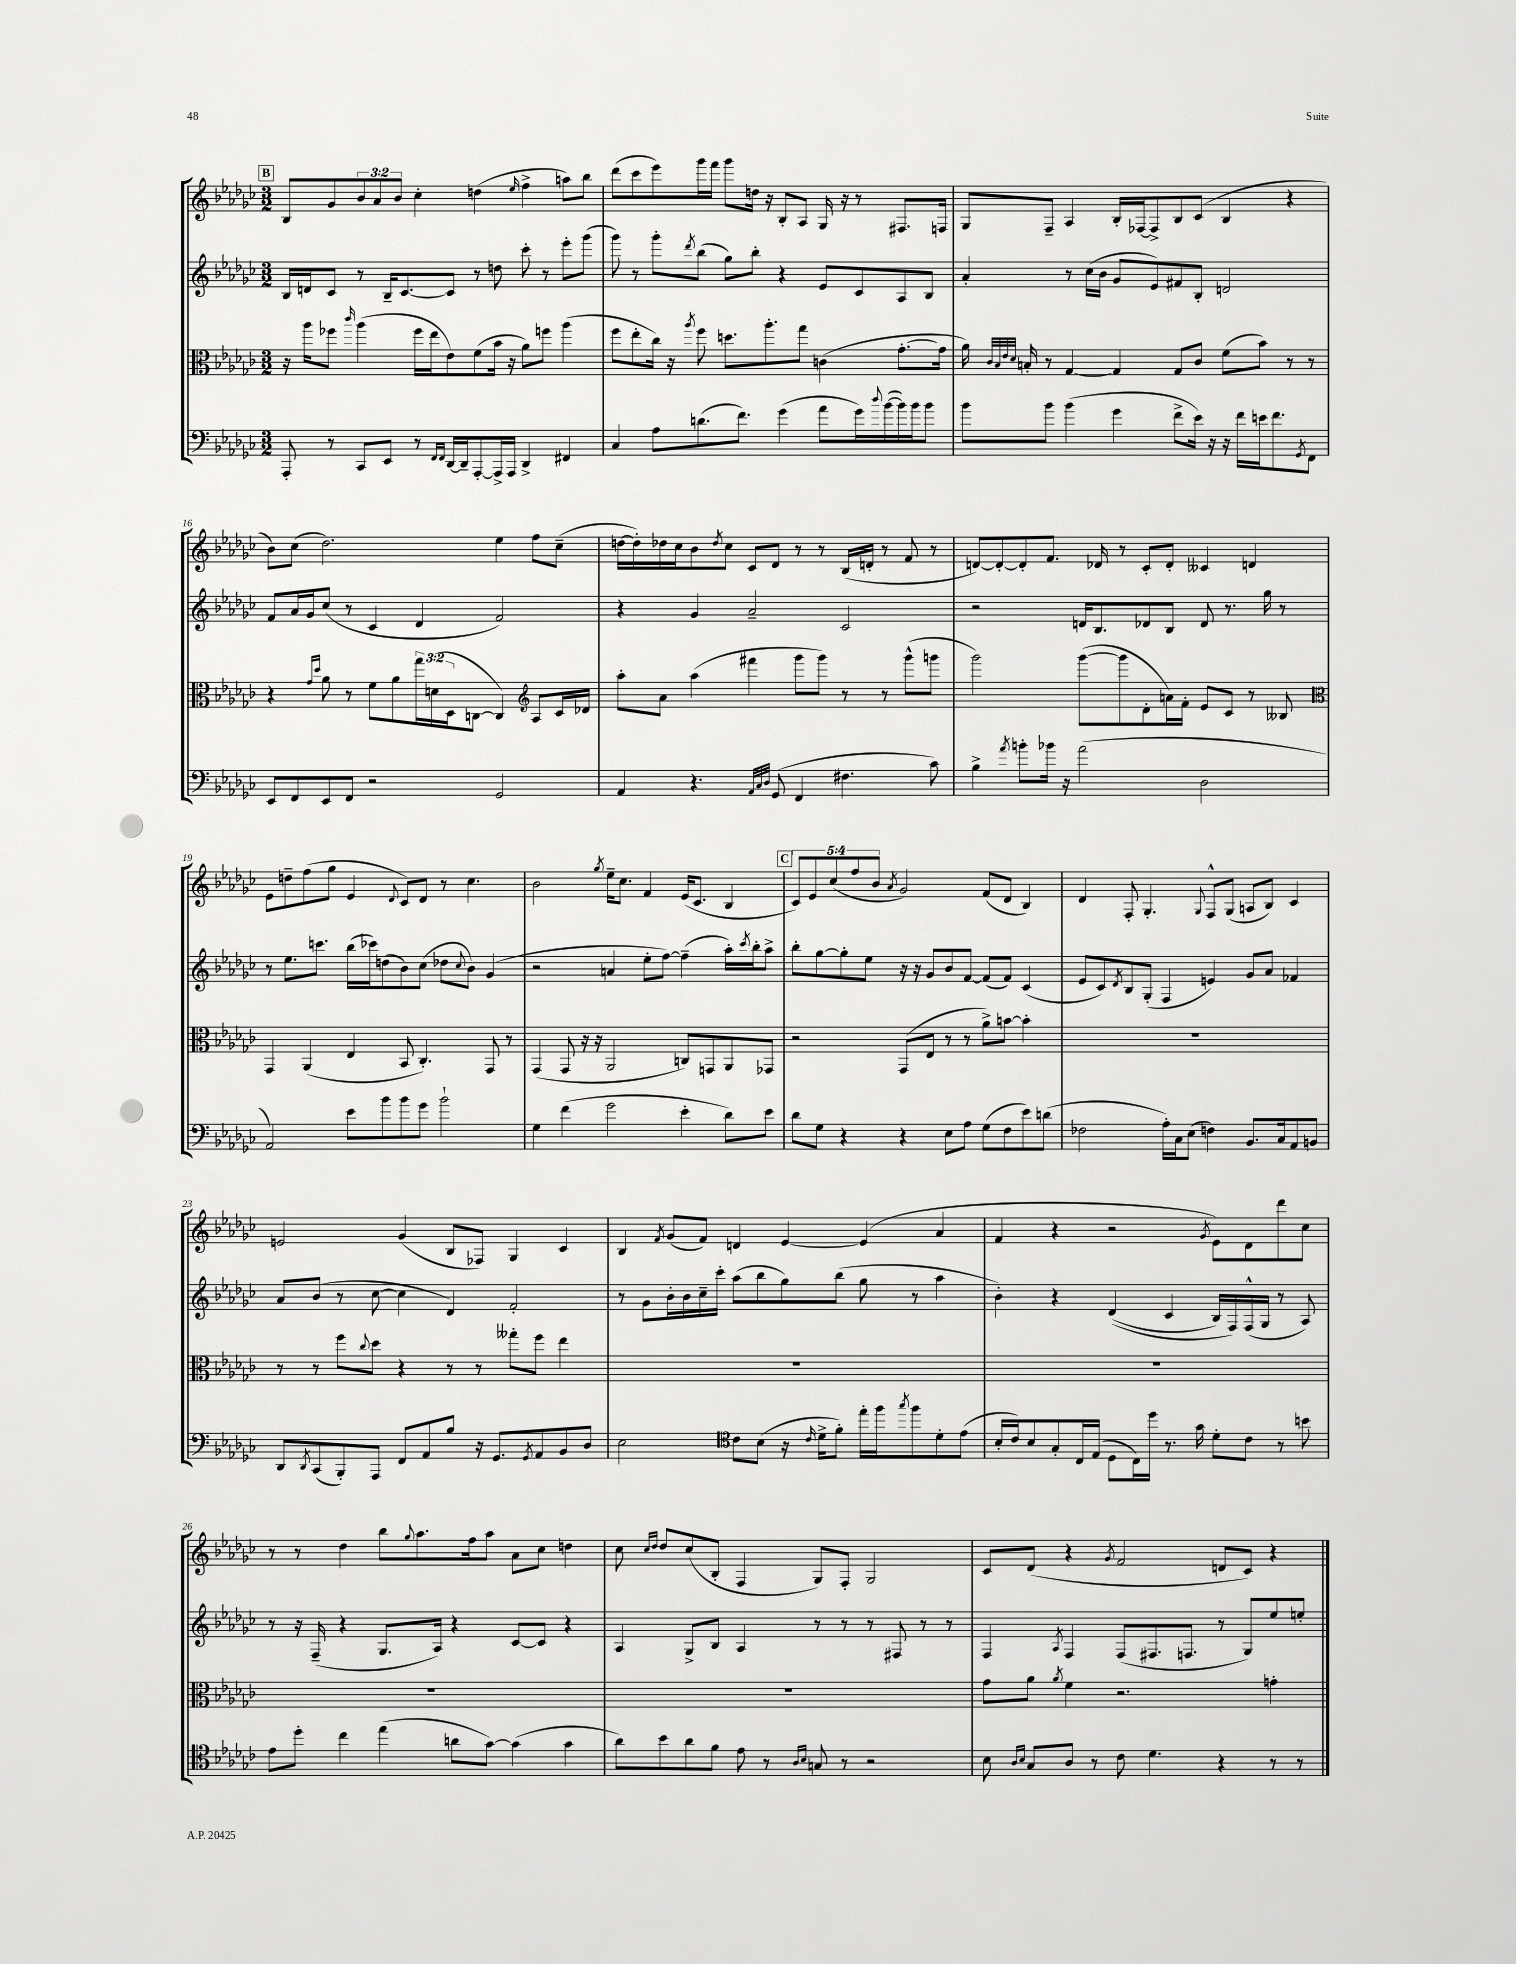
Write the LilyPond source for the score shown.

<<
\new StaffGroup <<
\new Staff = "s0" {
    \clef treble \key ges \major \numericTimeSignature \time 3/2 \override Staff.TupletNumber.text = #tuplet-number::calc-fraction-text
    \mark \markup { \box "B" } bes8 ges'8 \tuplet 3/2 { bes'8 aes'8 bes'8 } ces''4-. d''4( \grace { ees''16 } f''4-> a''8) bes''8 |
    des'''8( ces'''8 ees'''8) ges'''16 f'''16 ges'''8 d''16 r16 bes8-. aes8 ges16 r16 r8 fis8. f16 |
    ges8 f8-- aes4 bes16-. fes16~ fes8-> bes8 ces'8( bes4 r4 |
    bes'8) ces''8( des''2.) ees''4 f''8 ces''8--( |
    d''16~ d''16-.) des''16 ces''16 bes'8 \acciaccatura { des''8 } ces''8 ces'8 des'8 r8 r8 bes16( d'16-. r8 f'8 r8 |
    d'8~) d'8~-. d'8-. f'8. des'16 r8 ces'8-. des'8-. ceses'4 d'4 |
    ees'8 d''8-- f''8( ges''8 ees'4 \appoggiatura { des'8 } ces'8) des'8 r8 ces''4. |
    bes'2 \acciaccatura { ges''8 } ees''16-- ces''8. f'4 ees'16( ces'8. bes4 |
    \mark \markup { \box "C" } \tuplet 5/4 { ces'8) ees'8 ces''8( f''8 bes'8 } \acciaccatura { aes'8 } ges'2) f'8( des'8 bes4) |
    des'4 f8-. ges4.-. \appoggiatura { ges8 } f8-^ ges8( a8 bes8) ces'4 |
    e'2 ges'4( bes8 fes8) ges4 ces'4 |
    bes4 \acciaccatura { f'8 } ges'8( f'8) d'4 ees'4~ ees'4( aes'4 |
    f'4 r4 r2 \acciaccatura { ges'8 } ees'8) des'8 des'''8 ces''8 |
    r8 r8 des''4 bes''8 \appoggiatura { ges''8 } aes''8. f''16 aes''8 aes'8 ces''8 d''4 |
    ces''8 \grace { ces''16 des''16 } des''8 ces''8( bes8-. f4 ges8) f8-. ges2 |
    ces'8 des'8( r4 \acciaccatura { ges'8 } f'2 d'8 ces'8) r4 \bar "|." |
}
\new Staff = "s1" {
    \clef treble \key ges \major \numericTimeSignature \time 3/2
    \mark \markup { \box "B" } bes16 d'16 ces'8 r8 bes16-- ces'8.~ ces'8 r8 d''8 ces'''8-. r8 ees'''8-. ges'''8( |
    ges'''8) r8 ges'''8-. \acciaccatura { des'''8 } bes''8( ges''8) bes''8-. r4 ees'8 ces'8 aes8 bes8 |
    aes'4-. r8 ces''16( bes'16 ges'8 ees'8) fis'8 bes8-. d'2 |
    f'8 aes'16 ges'16 ces''8( r8 ces'4 des'4 f'2) |
    r4 ges'4 aes'2-- ces'2 |
    r2 d'16 bes8. des'8 bes8 des'8 r8. ges''16 r8 |
    r8 ees''8. c'''8. bes''16( ces'''16) d''8( bes'8) ces''8( des''8 \appoggiatura { ces''8 } bes'8) ges'4( |
    r2 a'4 ees''8-. f''8~) f''4--( aes''16-.) \acciaccatura { ces'''8 } bes''16-. aes''8-> |
    \mark \markup { \box "C" } bes''8-. ges''8~ ges''8-. ees''8 r16 r16 ges'8 bes'8 f'8~ f'8( f'8) ces'4( |
    ees'8 ces'8) \acciaccatura { des'8 } bes8 ges8-.( f4 e'4) ges'8 aes'8 fes'4 |
    aes'8 bes'8( r8 ces''8~ ces''4 des'4) f'2-. |
    r8 ges'8 bes'16-. bes'16 ces''16-- ces'''16-. aes''8( bes''8 ges''8) bes''8( ges''8 r8 aes''4 |
    bes'4-.) r4 des'4(\( ces'4 bes16) f16\) f16-^( ges16 r8 aes8) |
    r8 r16 f16--( r4 ges8. aes16) r4 ces'8~ ces'8 r4 |
    aes4 ges8-> bes8 aes4 r8 r8 r8 fis8 r8 r8 |
    f4 \acciaccatura { aes8 } f4 f8( fis8. f8. r8 ges8) ees''8 e''8-. \bar "|." |
}
\new Staff = "s2" {
    \clef alto \key ges \major \numericTimeSignature \time 3/2 \override Staff.TupletNumber.text = #tuplet-number::calc-fraction-text
    \mark \markup { \box "B" } r16 aes''16 fes''8 \grace { ces'''16 } aes''4( fes''16 ees''16 ees'8) f'8( bes'16 r16 aes'8) f''8 aes''4( |
    f''8 ees''8-. ces''16) r16 \acciaccatura { aes''8 } f''8 d''8. aes''8.-. ges''8 c'4( ges'8.~-. ges'16 |
    aes'16) \grace { ces'32 bes32 ees'32 des'32 } b16-. r8 ges4~ ges4 ges8 ces'8 f'8( bes'8) r8 r8 |
    r4 \grace { ges'16 des''16 } aes'8 r8 f'8 aes'8 \tuplet 3/2 { ges''16 d'16( des16 } c8~ c4) \clef treble aes8 ces'16 des'16 |
    aes''8-. aes'8 aes''4( fis'''4 ges'''8 ges'''8) r8 r8 ges'''8-^( g'''8 |
    ges'''2) ges'''8~( ges'''8 des'8-. a'16) f'16-. ees'8 ces'8 r8 beses8 |
    \clef alto ges,4 aes,4( ees4 bes,8 ces4.-.) ges,8 r8 |
    ges,4( ges,8 r16 r16 aes,2 c8) g,8 aes,8 ges,8 |
    \mark \markup { \box "C" } r2 ges,8( ees8 r8 r8 aes'8->) b'8~ b'4-. |
    R1. |
    r8 r8 f''8 \appoggiatura { ces''8 } des''8 r4 r8 r8 geses''8-. f''8 ees''4 |
    R1. |
    R1. |
    R1. |
    R1. |
    ges'8 aes'8 \acciaccatura { aes'8 } f'4 r2. g'4-. \bar "|." |
}
\new Staff = "s3" {
    \clef bass \key ges \major \numericTimeSignature \time 3/2
    \mark \markup { \box "B" } aes,,8-. r8 ces,8 ees,8 r8 \grace { f,16 f,16 } des,16~ des,16-- aes,,8~-. aes,,16-> aes,,16 des,4-> fis,4 |
    ces4 aes8 d'8.( f'8.) ges'4( aes'8 ges'16) \appoggiatura { des''8 } bes'16~( bes'16) bes'16 bes'8 |
    bes'8 bes'8 bes'4( ges'4 f'8-> ees'16) r16 r16 f'16 e'16 f'8. \acciaccatura { ges,8 } f,8 |
    ees,8 f,8 ees,8 f,8 r2 ges,2 |
    aes,4 r4. \grace { aes,32 ces32 des32 } ges,8( f,4 fis4. ces'8) |
    bes4-> \acciaccatura { aes'8 } b'8-. bes'16 r16 aes'2( des2 |
    aes,2) ees'8 bes'8 bes'8 ges'8 bes'2-! |
    ges4 f'4( ges'2 ees'4-. des'8) ees'8 |
    \mark \markup { \box "C" } des'8 ges8 r4 r4 ees8 aes8 ges8( f8 ees'8) d'8( |
    fes2 aes16-.) ces16 ees8( f4) bes,8. ces16 aes,8 b,8 |
    des,8 \acciaccatura { des,8 } ces,8( bes,,8-.) aes,,8 f,8 aes,8 bes8 r16 ges,8. \acciaccatura { ges,8 } aes,8 bes,8 des8 |
    ees2 \clef tenor ces'8 bes8( r16 \grace { ces'16 } des'16-> f'8-.) ees''16-. f''16 \acciaccatura { ges''8 } f''8 des'8-. ees'8( |
    bes16-. ces'16) bes8 ges8-. ces16 ees16( des8 ces16) des''16 r8. ges'16 des'8-. ces'8 r8 b'8 |
    ees'8 des''8-. ces''4 ees''4( a'8 ges'8~) ges'4( ges'4 |
    aes'8) bes'8 aes'8 f'8 ees'8 r8 \grace { aes16 bes16 } g8 r8 r2 |
    bes8 \grace { aes16 bes16 } ges8 aes8 r8 ces'8 des'4. r4 r8 r8 \bar "|." |
}
>>
>>
\layout { \context { \Score currentBarNumber = #13 } }
